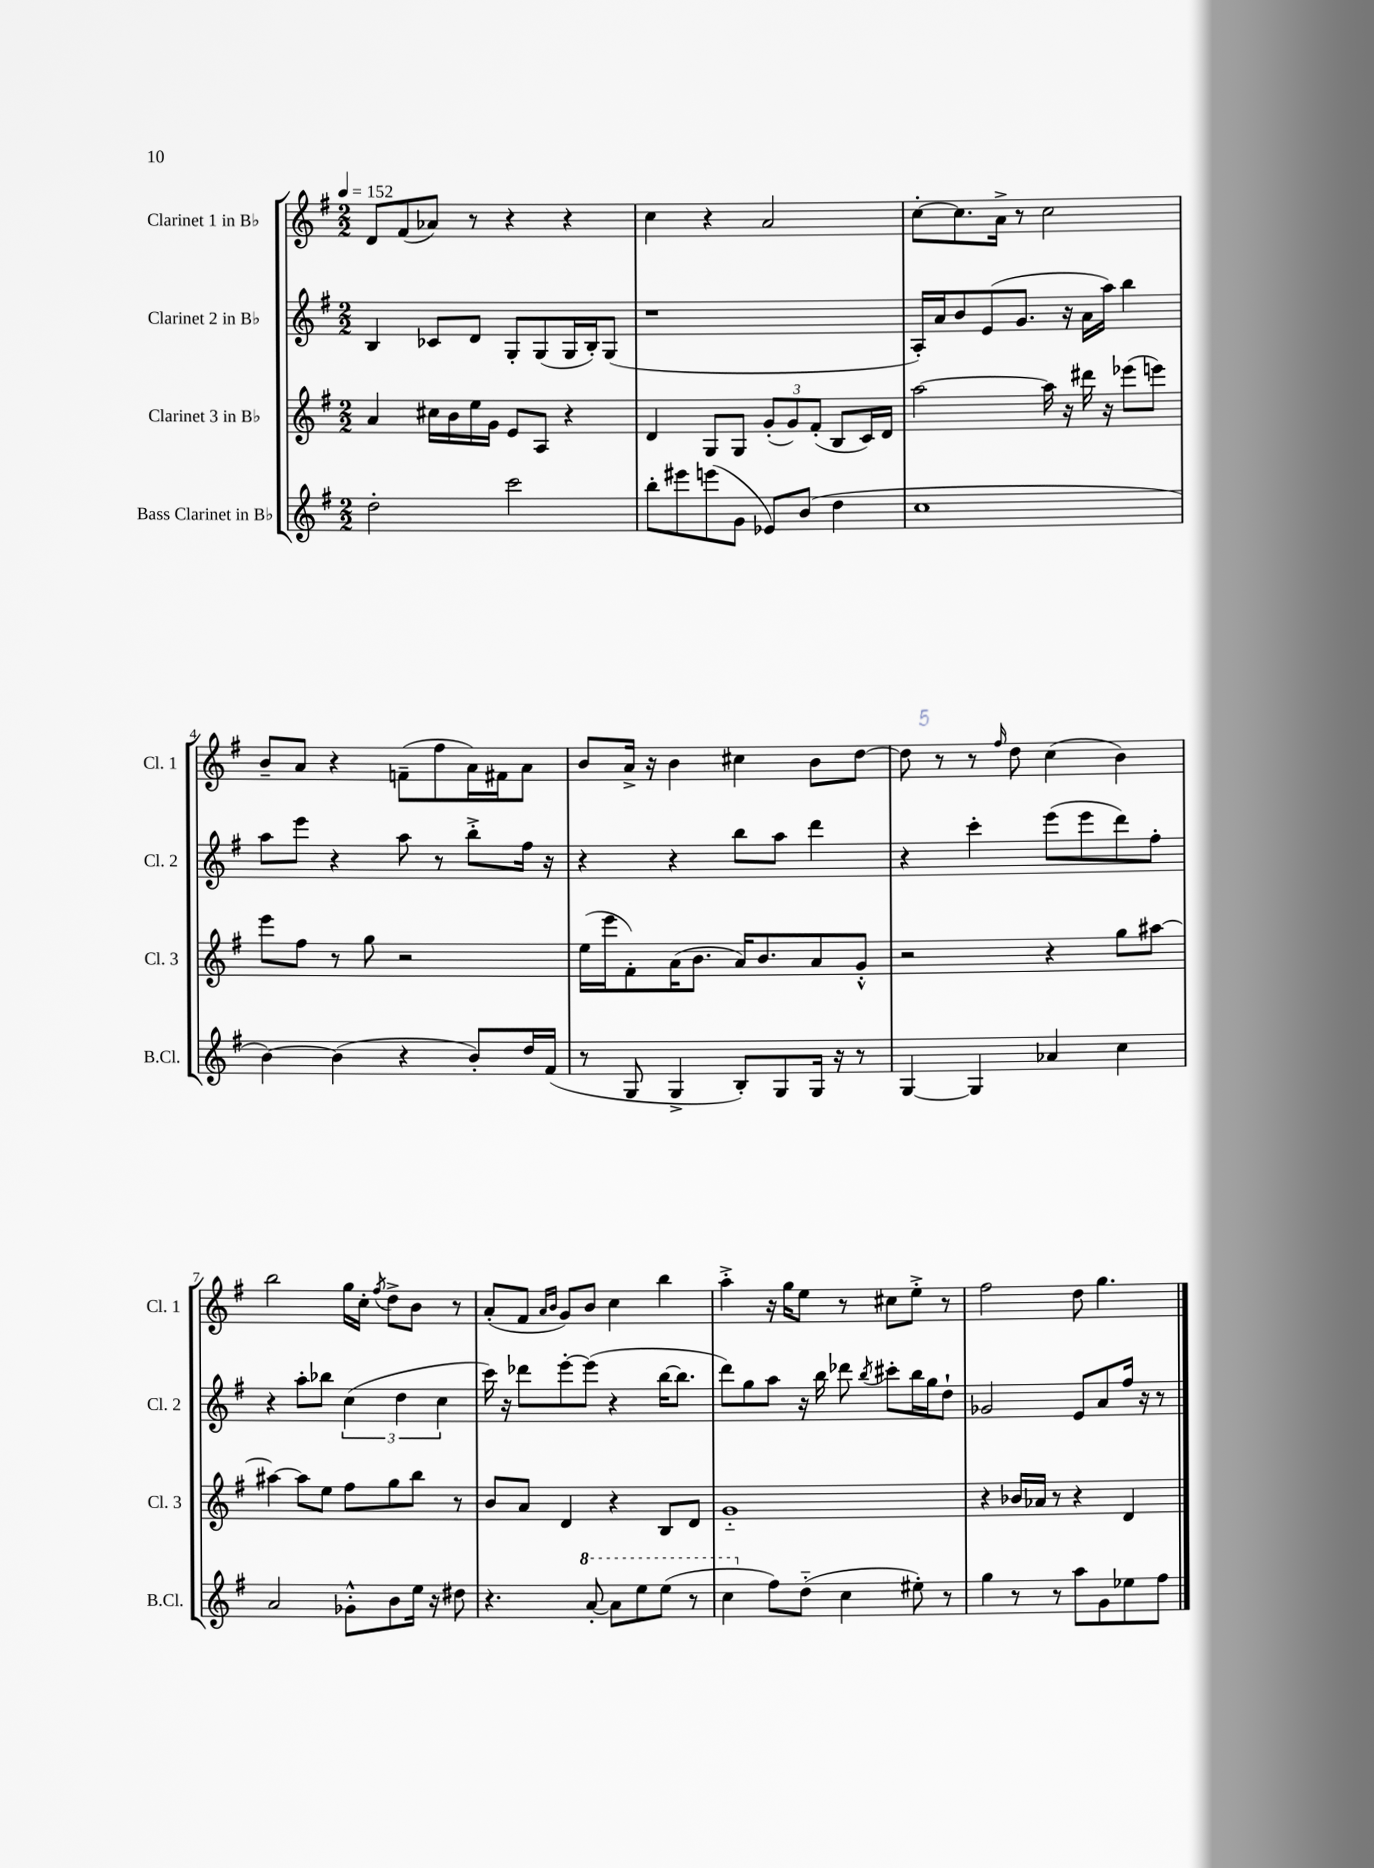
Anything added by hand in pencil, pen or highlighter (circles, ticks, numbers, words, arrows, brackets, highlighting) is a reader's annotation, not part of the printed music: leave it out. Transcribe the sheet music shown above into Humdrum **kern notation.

**kern	**kern	**kern	**kern
*staff4	*staff3	*staff2	*staff1
*clefG2	*clefG2	*clefG2	*clefG2
*k[f#]	*k[f#]	*k[f#]	*k[f#]
*M2/2	*M2/2	*M2/2	*M2/2
*MM152	*MM152	*MM152	*MM152
2dd'\	4a/	4B/	8d/L
.	.	.	(8f#/
.	16cc#\LL	8c-/L	8a-/J)
.	16b\	.	.
.	16ee\	8d/J	8r
.	16g\JJ	.	.
2ccc\	8e/L	8G'/L	4r
.	8A/J	(8G/	.
.	4r	16G/L	4r
.	.	16B'/J)	.
.	.	(8G/J	.
=	=	=	=
8bb'\L	4d/	1r	4cc\
8eee#\	.	.	.
(8eee\	8G/L	.	4r
8g\J	8G/J	.	.
8e-/L)	(12g'/L	.	2a/
.	12g/)	.	.
(8b/J	.	.	.
.	(12f#'/J	.	.
4dd\	8B/L	.	.
.	16c/L)	.	.
.	16d/JJ	.	.
=	=	=	=
1cc	[2aa\	16A'/LL)	[8cc'\L
.	.	16a/J	.
.	.	8b/	8.cc\]
.	.	(8e/	.
.	.	.	16a^\Jk
.	.	8.g/J	8r
.	16aa\]	.	2cc\
.	16r	16r	.
.	16ddd#\	16a\LL	.
.	16r	16aa\JJ)	.
.	(8eee-\L	4bb\	.
.	8eee\J)	.	.
=	=	=	=
[4b\)	8eee\L	8aa\L	8b~/L
.	8ff#\J	8eee\J	8a/J
(4b\]	8r	4r	4r
.	8gg\	.	.
4r	2r	8aa\	(8f~\L
.	.	8r	8ff#\
8b'/L)	.	8bb'^\L	16a\L)
.	.	.	16f#\J
16dd/L	.	16ff#\Jk	8a\J
(16f#/JJ	.	16r	.
=	=	=	=
8r	(16ee\LL	4r	8b/L
.	16eee\J	.	.
8G/	8f#'\)	.	16a^/Jk
.	.	.	16r
4G^/	(16a\K	4r	4b\
.	8.b\J	.	.
8B'/L)	16a/LK)	8bb\L	4cc#\
.	8.b/	.	.
8G/	.	8aa\J	.
16G/Jk	8a/	4ddd\	8b\L
16r	.	.	.
8r	8g'^^/J	.	[8dd\J
=	=	=	=
[4G/	2r	4r	8dd\]
.	.	.	8r
4G/]	.	4ccc'\	8r
.	.	.	16qqff#/
.	.	.	8dd\
4a-/	4r	(8eee\L	(4cc\
.	.	8eee\	.
4cc\	8gg\L	8ddd\)	4b\)
.	[8aa#\J	8ff#'\J	.
=	=	=	=
2a/	4aa#\_	4r	2bb\
.	8aa#\]L	8aa'\L	.
.	8ee\J	8bb-\J	.
8g-'^^\L	8ff#\L	(6cc\	16gg\LL
.	.	.	16cc'\JJ
.	.	.	8qff#/
8b\	8gg\	.	8dd^\L
.	.	6dd\	.
16ee\Jk	8bb\J	.	8b\J
16r	.	.	.
.	.	6cc\	.
8dd#\	8r	.	8r
=	=	=	=
4.r	8b/L	16ccc\)	(8a'/L
.	.	16r	.
.	8a/J	8ddd-\L	8f#/J
.	.	.	16qqa/LL
.	.	.	16qqb/JJ
.	4d/	[8eee'\	8g/L)
[8aa'/	.	(8eee\]J	8b/J
8aa\]L	4r	4r	4cc\
8eee\	.	.	.
(8eee\J	8B/L	[16bb\LK	4bb\
.	.	8.bb\]J	.
8r	8d/J	.	.
=	=	=	=
4ccc\	1g'~	8ddd\L)	4aa'^\
.	.	8gg\	.
8ff#\L)	.	8aa\J	16r
.	.	.	16gg\LK
(8dd'~\J	.	16r	8ee\J
.	.	16bb\	.
4cc\	.	8ddd-\	8r
.	.	8qbb/	.
.	.	8ccc#'\L	8cc#\L
8ee#'\)	.	16bb\L	8ee'^\J
.	.	16gg\J	.
8r	.	8dd`\J	8r
=	=	=	=
4gg\	4r	2g-/	2ff#\
8r	16b-/LL	.	.
.	16a-/JJ	.	.
8r	8r	.	.
8aa\L	4r	8e/L	8dd\
8g\	.	8a/	4.gg\
8ee-\	4d/	16ff#/Jk	.
.	.	16r	.
8ff#\J	.	8r	.
==	==	==	==
*-	*-	*-	*-
